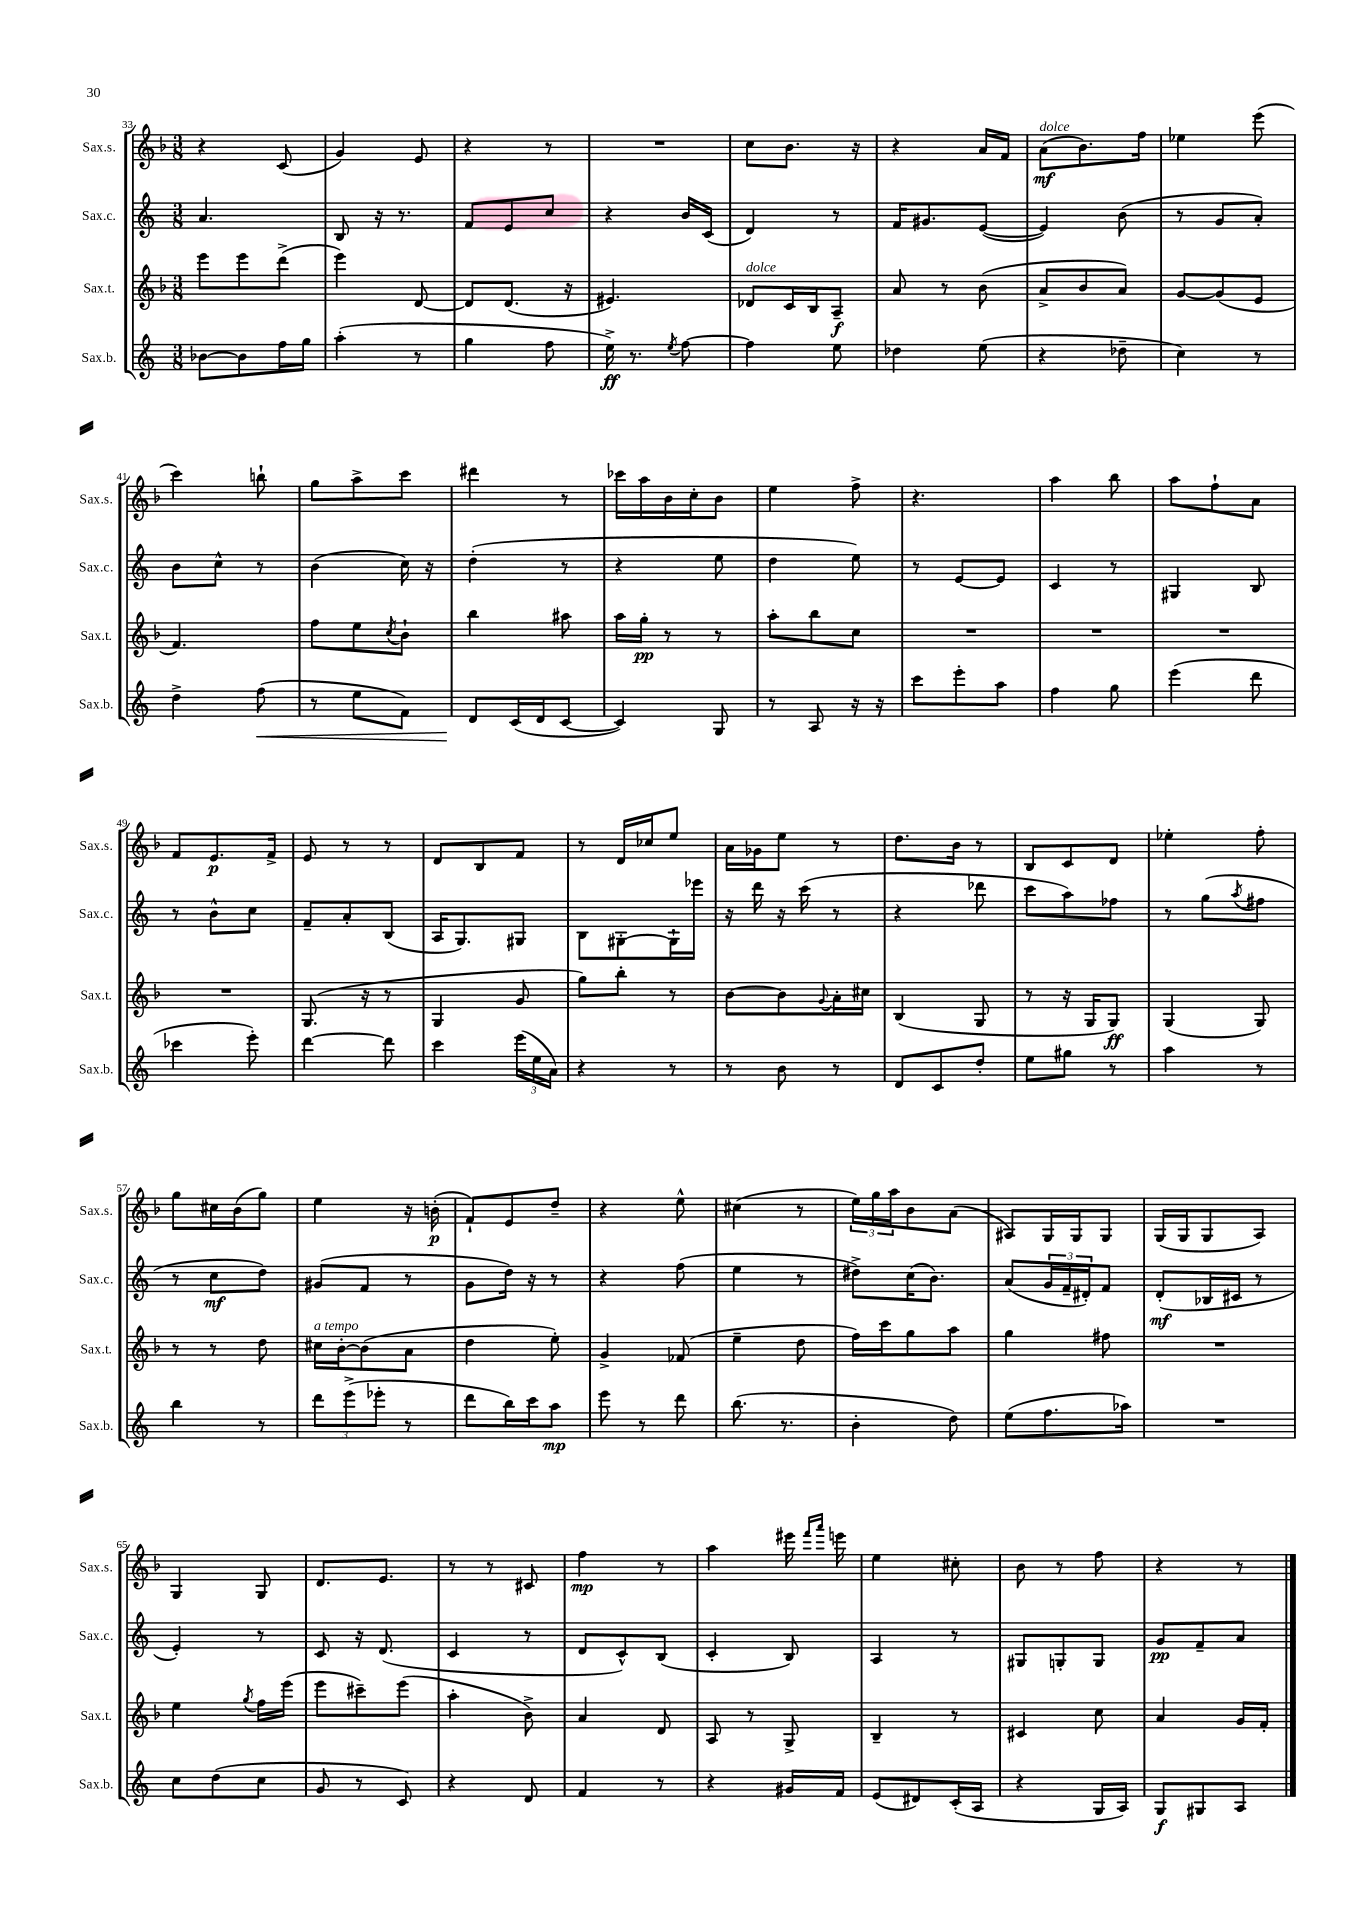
<<
\new StaffGroup <<
\new Staff = "s0" \with { instrumentName = "Sax.s." shortInstrumentName = "Sax.s." } {
    \clef treble \key f \major \numericTimeSignature \time 3/8
    r4 c'8( |
    g'4) e'8 |
    r4 r8 |
    R4. |
    c''8 bes'8. r16 |
    r4 a'16 f'16 |
    a'8\mf^\markup { \italic "dolce" }( bes'8.) f''16 |
    ees''4 e'''8( |
    c'''4) b''8-! |
    g''8 a''8-> c'''8 |
    dis'''4 r8 |
    ces'''16 a''16 bes'16 c''16-. bes'8 |
    e''4 f''8-> |
    r4. |
    a''4 bes''8 |
    a''8 f''8-! a'8 |
    f'8 e'8.\p f'16-> |
    e'8 r8 r8 |
    d'8 bes8 f'8 |
    r8 d'16 ces''16 e''8 |
    a'16 ges'16 e''8 r8 |
    d''8. bes'16 r8 |
    bes8 c'8 d'8 |
    ees''4-. f''8-. |
    g''8 cis''16 bes'16( g''8) |
    e''4 r16 b'16-.\p( |
    f'8-!) e'8 d''8-- |
    r4 e''8-^ |
    cis''4( r8 |
    \tuplet 3/2 { e''16) g''16 a''16 } bes'8 a'8( |
    ais8) g16 g16 g8 |
    g16( g16 g8 a8) |
    g4 g8 |
    d'8. e'8. |
    r8 r8 cis'8 |
    f''4\mp r8 |
    a''4 eis'''16 \grace { f'''16 a'''16 } e'''16 |
    e''4 cis''8-. |
    bes'8 r8 f''8 |
    r4 r8 \bar "|." |
}
\new Staff = "s1" \with { instrumentName = "Sax.c." shortInstrumentName = "Sax.c." } {
    \clef treble \key c \major \numericTimeSignature \time 3/8
    a'4. |
    b8 r16 r8. |
    f'8 e'8 c''8 |
    r4 b'16 c'16( |
    d'4) r8 |
    f'16 gis'8. e'8~( |
    e'4) b'8( |
    r8 g'8 a'8-.) |
    b'8 c''8-^ r8 |
    b'4( c''16) r16 |
    d''4-.( r8 |
    r4 e''8 |
    d''4 e''8) |
    r8 e'8~ e'8 |
    c'4 r8 |
    gis4 b8 |
    r8 b'8-^ c''8 |
    f'8-- a'8-. b8( |
    a16 g8.) gis8 |
    b8 gis8~-. gis16-! ees'''16 |
    r16 d'''16 r16 c'''16( r8 |
    r4 des'''8 |
    c'''8 a''8) fes''8 |
    r8 g''8( \acciaccatura { a''8 } fis''8 |
    r8 c''8\mf d''8) |
    gis'8( f'8 r8 |
    g'8 d''16) r16 r8 |
    r4 f''8( |
    e''4 r8 |
    dis''8->) c''16( b'8.) |
    a'8( \tuplet 3/2 { g'16 f'16-- dis'16-.) } f'8 |
    d'8-.\mf( bes16 cis'16 r8 |
    e'4-.) r8 |
    c'8 r16 d'8.( |
    c'4 r8 |
    d'8 c'8-^) b8( |
    c'4-. b8) |
    a4 r8 |
    gis8 g8-. g8 |
    g'8\pp f'8-- a'8 \bar "|." |
}
\new Staff = "s2" \with { instrumentName = "Sax.t." shortInstrumentName = "Sax.t." } {
    \clef treble \key f \major \numericTimeSignature \time 3/8
    e'''8 e'''8 d'''8->( |
    e'''4) d'8~ |
    d'8 d'8.( r16 |
    eis'4.) |
    des'8^\markup { \italic "dolce" } c'16 bes16 a8--\f |
    a'8 r8 bes'8( |
    a'8-> bes'8 a'8) |
    g'8~ g'8( e'8 |
    f'4.) |
    f''8 e''8 \acciaccatura { c''8 } bes'8-! |
    bes''4 ais''8 |
    a''16 g''16-.\pp r8 r8 |
    a''8-. bes''8 c''8 |
    R4. |
    R4. |
    R4. |
    R4. |
    g8.( r16 r8 |
    g4 g'8 |
    g''8) bes''8-. r8 |
    bes'8~ bes'8 \appoggiatura { g'8 } a'16-. cis''16 |
    bes4( g8 |
    r8 r16 g16 g8\ff) |
    g4( g8) |
    r8 r8 d''8 |
    cis''16^\markup { \italic "a tempo" } bes'16~-. bes'8( a'8 |
    d''4 e''8-.) |
    g'4-> fes'8( |
    e''4-- d''8 |
    f''16) c'''16 g''8 a''8 |
    g''4 fis''8 |
    R4. |
    e''4 \acciaccatura { g''8 } f''16 e'''16( |
    e'''8 cis'''8--) e'''8( |
    a''4-. bes'8->) |
    a'4 d'8 |
    a8 r8 g8-> |
    bes4-- r8 |
    cis'4 c''8 |
    a'4 g'16 f'16-. \bar "|." |
}
\new Staff = "s3" \with { instrumentName = "Sax.b." shortInstrumentName = "Sax.b." } {
    \clef treble \key c \major \numericTimeSignature \time 3/8
    bes'8~ bes'8 f''16 g''16 |
    a''4-.( r8 |
    g''4 f''8 |
    e''16->\ff) r8. \acciaccatura { e''8 } f''8~ |
    f''4 e''8 |
    des''4 e''8( |
    r4 des''8-- |
    c''4) r8 |
    d''4-> f''8\<( |
    r8 e''8 f'8) |
    d'8\! c'16( d'16 c'8~ |
    c'4) g8 |
    r8 a8 r16 r16 |
    c'''8 e'''8-. a''8 |
    f''4 g''8 |
    e'''4( d'''8 |
    ces'''4 e'''8-.) |
    d'''4~ d'''8 |
    c'''4 \tuplet 3/2 { e'''16( e''16 a'16) } |
    r4 r8 |
    r8 b'8 r8 |
    d'8 c'8 d''8-. |
    e''8 gis''8 r8 |
    a''4 r8 |
    b''4 r8 |
    \tuplet 3/2 { d'''8 e'''8->( ees'''8-. } r8 |
    d'''8 b''16) c'''16 a''8\mp |
    e'''8 r8 d'''8 |
    b''8.( r8. |
    b'4-. d''8) |
    e''8( f''8. aes''16) |
    R4. |
    c''8 d''8( c''8 |
    g'8 r8 c'8) |
    r4 d'8 |
    f'4 r8 |
    r4 gis'16 f'16 |
    e'8( dis'8) c'16-.( a16 |
    r4 g16 a16) |
    g8\f gis8 a8 \bar "|." |
}
>>
>>
\layout { \context { \Score currentBarNumber = #33 } }
